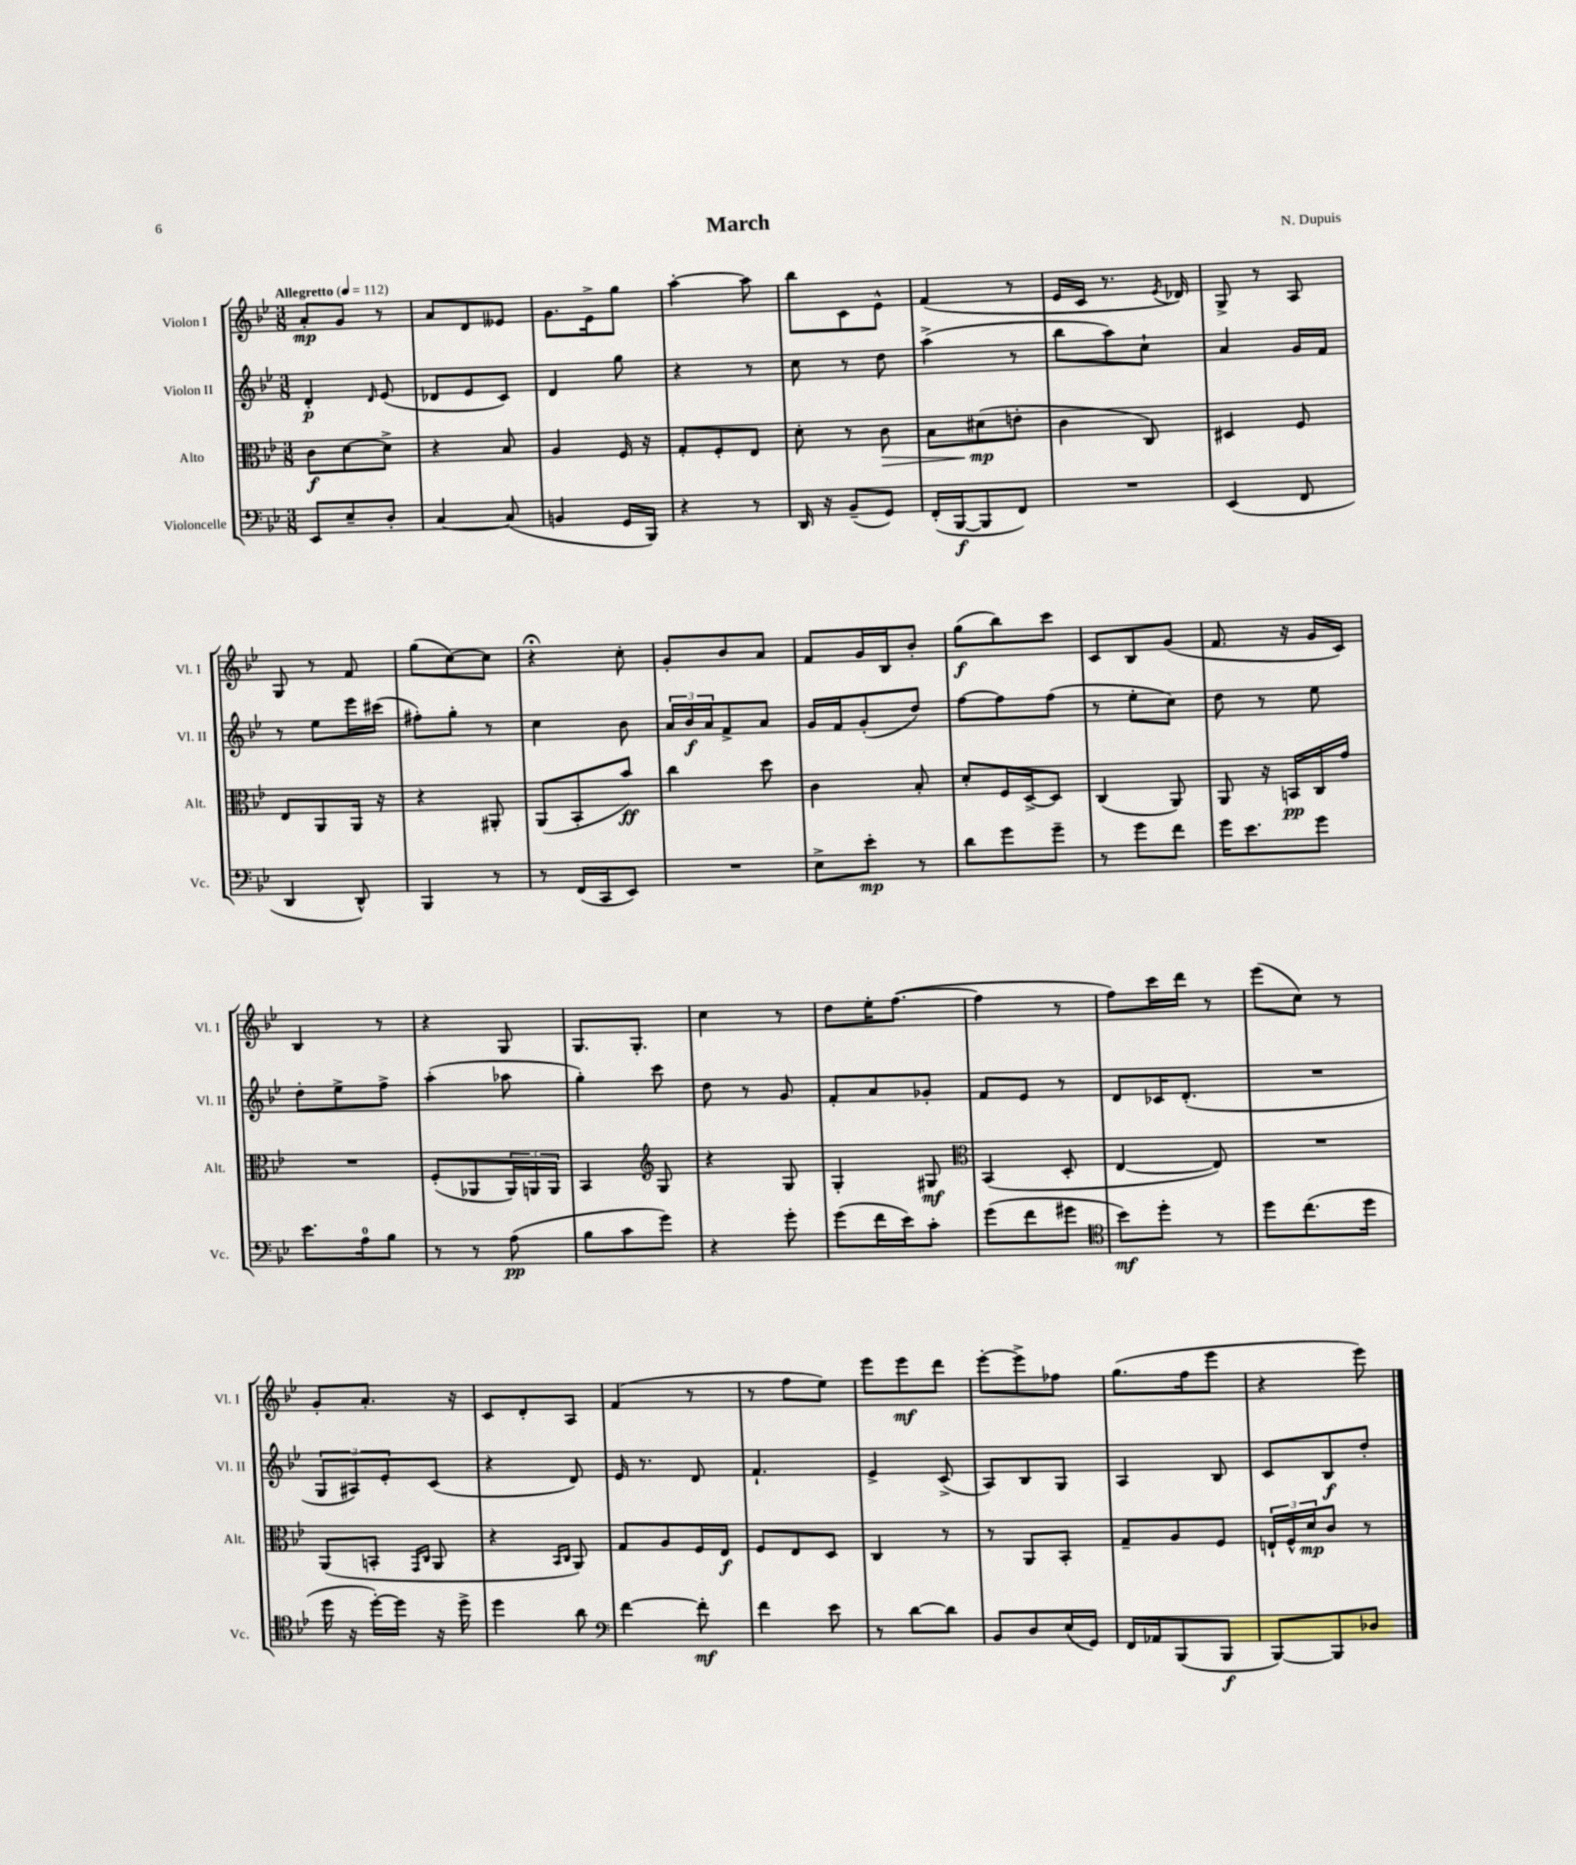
\header { title = "March" composer = "N. Dupuis" }
<<
\new StaffGroup <<
\new Staff = "s0" \with { instrumentName = "Violon I" shortInstrumentName = "Vl. I" } {
    \clef treble \key bes \major \numericTimeSignature \time 3/8 \tempo "Allegretto" 4 = 112
    a'8-.\mp g'8 r8 |
    a'8 d'8 eeses'8 |
    g'8. ees'16-> g''8 |
    a''4~-. a''8 |
    bes''8 c'8 ees'8-^ |
    f'4( r8 |
    ees'16 c'16 r8. \acciaccatura { ees'8 } des'16) |
    g8-> r8 a8 |
    g8 r8 f'8 |
    g''8( c''8~) c''8 |
    r4\fermata c''8-. |
    g'8-. bes'8 a'8 |
    f'8 g'16 bes16 bes'8-. |
    g''8\f( bes''8) c'''8 |
    c'8 bes8 g'8( |
    f'8. r16 g'16 c'16) |
    bes4 r8 |
    r4 g8 |
    g8. g8.-. |
    c''4 r8 |
    d''8 ees''16-. f''8.~( |
    f''4 r8 |
    f''8) c'''16 d'''16 r8 |
    ees'''8( c''8) r8 |
    g'8-. a'8.-. r16 |
    c'8 d'8-. a8 |
    f'4( r8 |
    r8 f''8 ees''8) |
    ees'''8 ees'''8\mf d'''8 |
    ees'''8~-. ees'''8-> fes''8 |
    g''8.( f''16 ees'''8 |
    r4 ees'''8) \bar "|." |
}
\new Staff = "s1" \with { instrumentName = "Violon II" shortInstrumentName = "Vl. II" } {
    \clef treble \key bes \major \numericTimeSignature \time 3/8
    d'4-.\p \grace { d'16 } ees'8( |
    des'8 ees'8 c'8) |
    d'4 g''8 |
    r4 r8 |
    c''8 r8 d''8 |
    a''4->( r8 |
    bes''8 a''8) c''8-! |
    a'4 g'16 f'16 |
    r8 ees''8 ees'''16 cis'''16( |
    fis''8-.) g''8-. r8 |
    c''4 bes'8 |
    \tuplet 3/2 { a'16 bes'16\f a'16 } f'8-> a'8 |
    g'16 f'16 g'8-.( d''8) |
    f''8~ f''8 f''8( |
    r8 ees''8-. c''8) |
    d''8 r8 ees''8 |
    d''8-. ees''8-> f''8-> |
    a''4-.( aes''8 |
    g''4-.) c'''8 |
    d''8 r8 g'8 |
    f'8-. a'8 ges'8-. |
    f'8 ees'8 r8 |
    d'8 ces'16 d'8.-.( |
    R4. |
    \tuplet 3/2 { g8 ais8) ees'8-. } c'8( |
    r4 d'8) |
    ees'16 r8. d'8 |
    f'4.-! |
    ees'4-> c'8->( |
    a8) bes8 g8 |
    a4 bes8 |
    c'8 bes8\f d''8-. \bar "|." |
}
\new Staff = "s2" \with { instrumentName = "Alto" shortInstrumentName = "Alt." } {
    \clef alto \key bes \major \numericTimeSignature \time 3/8
    c'8\f d'8~ d'8-> |
    r4 bes8 |
    a4 f16 r16 |
    g8-. f8-. ees8 |
    d'8-. r8 c'8\> |
    bes8 dis'8\mp\!( e'8-. |
    c'4 c8) |
    dis4 f8 |
    ees8 a,8 a,16 r16 |
    r4 ais,8-. |
    a,8( bes,8-. bes'8\ff) |
    c''4 d''8 |
    c'4 bes8-. |
    d'8-. f16 d16~-> d8 |
    c4( a,8) |
    a,8 r16 b,16\pp c16 g'16 |
    R4. |
    f8-.( aes,8 \tuplet 3/2 { aes,16) a,16 a,16 } |
    bes,4 \clef treble g8 |
    r4 g8 |
    g4-. gis8\mf |
    \clef alto bes,4( d8-. |
    ees4~ ees8) |
    R4. |
    a,8( b,8-. \grace { g,16 c16 } a,8 |
    r4 \grace { bes,16 c16 } a,8) |
    g8 a8 f16 ees16\f |
    f8 ees8 d8 |
    c4 r8 |
    r8 a,8 bes,8-. |
    g8-- a8 f8 |
    \tuplet 3/2 { e16-! f16-^ d'16\mp } c'8 r8 \bar "|." |
}
\new Staff = "s3" \with { instrumentName = "Violoncelle" shortInstrumentName = "Vc." } {
    \clef bass \key bes \major \numericTimeSignature \time 3/8
    ees,8 ees8-- d8-. |
    c4~ c8( |
    b,4 g,16 bes,,16) |
    r4 r8 |
    d,16 r16 bes,8--( g,8) |
    f,16-.( bes,,16~\f bes,,8 f,8) |
    R4. |
    ees,4( f,8 |
    d,4 d,8-^) |
    bes,,4 r8 |
    r8 f,16( c,16 ees,8) |
    R4. |
    ees8-> ees'8-.\mp r8 |
    d'8 g'8 g'8-- |
    r8 g'8 f'8 |
    g'16 ees'8. g'8 |
    ees'8. a16-0 bes8 |
    r8 r8 a8\pp( |
    bes8 c'8 g'8) |
    r4 g'8-. |
    g'8( f'16 ees'16) c'8-. |
    g'8( f'8 gis'8 |
    \clef tenor bes'8\mf) d''8-. r8 |
    d''8 c''8.( d''16 |
    d''16 r16 d''16~-.) d''16 r16 d''16-> |
    d''4 a'8 |
    \clef bass f'4~ f'8-.\mf |
    f'4 ees'8 |
    r8 d'8~ d'8 |
    bes,8 d8 ees16( g,16) |
    f,16 aes,16 bes,,8( bes,,8\f |
    bes,,8~) bes,,8 des8 \bar "|." |
}
>>
>>
\layout { \context { \Score \remove "Bar_number_engraver" } }
